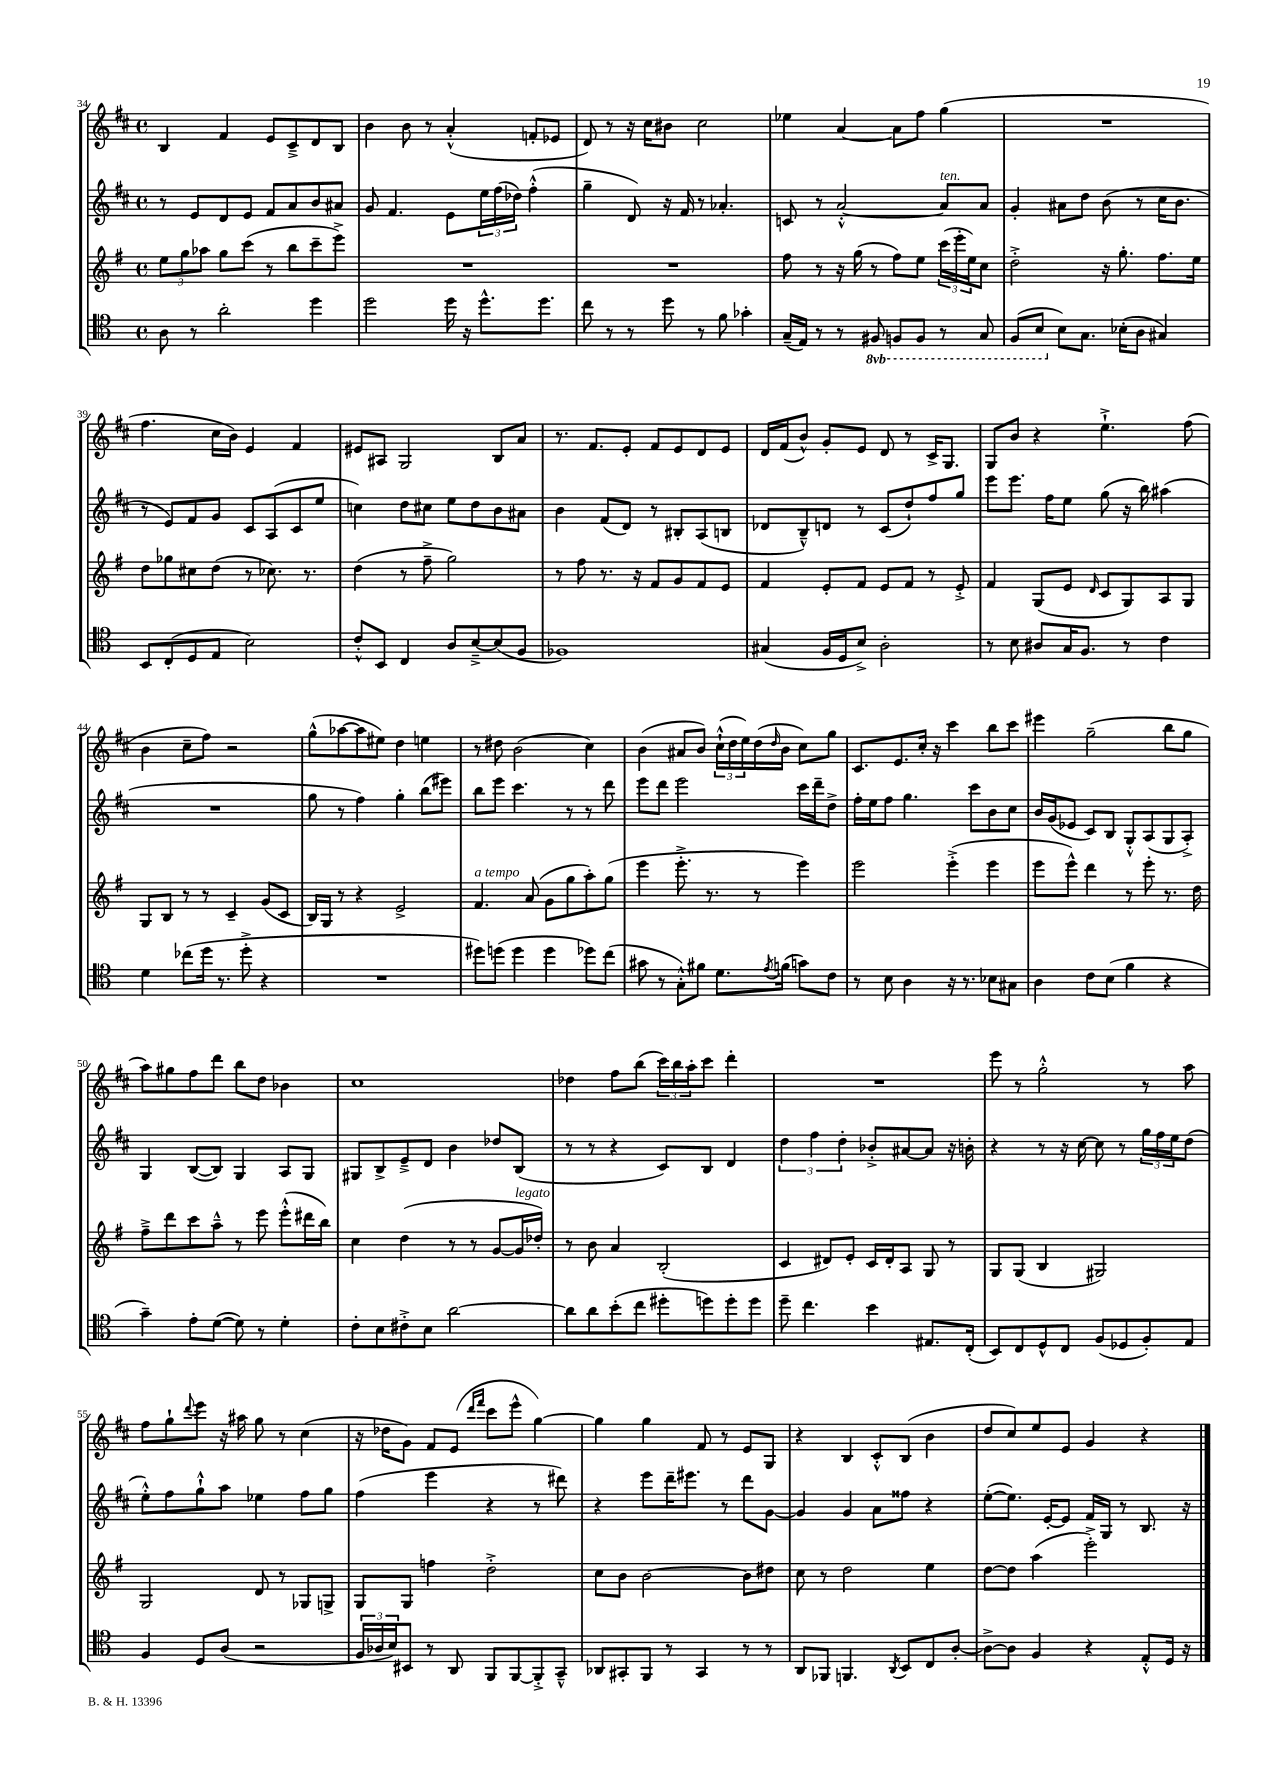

**kern	**kern	**kern	**kern
*part4	*part3	*part2	*part1
*staff4	*staff3	*staff2	*staff1
*clefC4	*clefG2	*clefG2	*clefG2
*k[]	*k[f#]	*k[f#c#]	*k[f#c#]
*M4/4	*M4/4	*M4/4	*M4/4
*met(c)	*met(c)	*met(c)	*met(c)
=34	=34	=34	=34
8A\	12ee\L	8r	4B/
.	12gg\	.	.
8r	.	8e/L	.
.	12aa-X\J	.	.
2a'\	8gg\L	8d/	4f#/
.	(8ccc\J	8e/J	.
.	8r	8f#/L	8e/L
.	8bb\L	8a/	8c#~^/
4dd\	8ccc~\	8b/	8d/
.	8eee^\J)	8a#X/J	8B/J
=35	=35	=35	=35
2dd\	1r	8g/	4b\
.	.	4.f#/	.
.	.	.	8b\
.	.	.	8r
16dd\	.	8e\L	(4a'^^/
16r	.	.	.
8.dd^^\L	.	24ee\L	.
.	.	(24ff#\	.
.	.	24dd-X\JJ)	.
.	.	(4ff#'^^\	8fn'/L
8.dd\J	.	.	.
.	.	.	8e-X/J
=36	=36	=36	=36
8cc\	1r	4gg~\	8d/)
8r	.	.	8r
8r	.	8d/)	16r
.	.	.	16cc#\KL
8dd\	.	16r	8b#X\J
.	.	16f#/	.
8r	.	8r	2cc#\
8f\	.	4.a-X'/	.
4g-X'\	.	.	.
=37	=37	=37	=37
(16G~/LL	8ff#\	8cn/	4ee-X\
16E/JJ)	.	.	.
8r	8r	8r	.
8r	16r	[2a'^^/	[4a/
.	(16gg\	.	.
*8ba	*	*	*
8FF#X/	8r	.	.
8FFn/L	8ff#\L)	.	8a\L]
8FF/J	8ee\J	.	8ff#\J
!	!	!LO:TX:a:i:t=ten.	!
8r	(24ccc\LL	8a/L]	(4gg\
.	24eee'\	.	.
.	24ee\J)	.	.
8GG/	8cc\J	8a/J	.
=38	=38	=38	=38
(8FF/L	2dd'^\	4g'/	1r
8BB/J	.	.	.
*X8ba	*	*	*
8B\L)	.	8a#X\L	.
8.G\J	.	8dd\J	.
.	16r	(8b\	.
(16B-X'\KL	8.gg'\	.	.
8A\J	.	8r	.
4G#X/)	8.ff#\L	16cc#\KL	.
.	.	8.b\J	.
.	16ee\Jk	.	.
!!LO:LB:g=z
=39	=39	=39	=39
8BB/L	8dd\L	8r	4.ff#\
(8C'/	8gg-X\	8e/L)	.
8D/	8cc#X\	8f#/	.
8E/J	(8dd\J	8g/J	16cc#\LL
.	.	.	16b\JJ)
2B\)	8r	8c#/L	4e/
.	8.cc-X\)	(8A/	.
.	.	8c#/	4f#/
.	8.r	.	.
.	.	8ee/J	.
=40	=40	=40	=40
8c'^^/L	(4dd\	4ccn\)	8e#X/L
8BB/J	.	.	8A#X/J
4C/	8r	8dd\L	2G/
.	8ff#~^\	8cc#X\J	.
8A/L	2gg\)	8ee\L	.
[8B~^/	.	8dd\	.
(8B/]	.	8b\	8B/L
8F/J	.	8a#X\J	8a/J
=41	=41	=41	=41
1F-X)	8r	4b\	8.r
.	8ff#\	.	.
.	.	.	8.f#/L
.	8.r	(8f#/L	.
.	.	8d/J)	8e'/J
.	16r	.	.
.	8f#/L	8r	8f#/L
.	8g/	8B#X'/L	8e/
.	8f#/	(8A/	8d/
.	8e/J	8Bn/J	8e/J
=42	=42	=42	=42
(4G#X/	4f#/	8d-X/L	16d/LL
.	.	.	(16f#/J
.	.	8B~^^/)	8b^^/J)
16F/LL	8e'/L	8dn/J	8g'/L
16D/J	.	.	.
8B^/J)	8f#/J	8r	8e/J
2A'\	8e/L	(8c#/L	8d/
.	8f#/J	8dd`/)	8r
.	8r	8ff#/	16c#^/KL
.	.	.	8.G/J
.	8e'^/	8gg/J	.
=43	=43	=43	=43
8r	4f#/	8eee\L	8G/L
8B\	.	8.eee\J	8b/J
8A#X/L	(8G/L	.	4r
.	.	16ff#\KL	.
16G/K	8e/J	8ee\J	.
8.F/J	.	.	.
.	16qqd/	.	.
.	8c/L	(8gg\	4.ee`^\
8r	8G/)	16r	.
.	.	16bb\)	.
4c\	8A/	(4aa#X\	.
.	8G/J	.	(8ff#\
!!LO:LB:g=z
=44	=44	=44	=44
4d\	8G/L	1r	4b\
.	8B/J	.	.
(8cc-X\L	8r	.	8cc#~\L
16dd\Jk	8r	.	8ff#\J)
8.r	.	.	.
.	4c~/	.	2r
8dd'^\	.	.	.
4r	(8g/L	.	.
.	8c/J	.	.
=45	=45	=45	=45
1r	16B/LL)	8gg\	(8gg^^\L
.	16G/JJ	.	.
.	8r	8r	[8aa-X\
.	4r	4ff#\)	8aa-\]
.	.	.	8ee#X\J)
.	2e^/	4gg'\	4dd\
.	.	(8bb\L	4een\
.	.	8eee#X\J)	.
=46	=46	=46	=46
!	!LO:TX:a:i:t=a tempo	!	!
8dd#X\L)	4.f#/	8bb\L	8r
(8ddn\J	.	8eee\J	8dd#X\
4dd\	.	4.ccc#\	(2b\
.	(8a/	.	.
4dd\	8g\L	.	.
.	8gg\	8r	.
8dd-X\L)	8aa'\)	8r	4cc#\)
(8cc\J	(8gg\J	8ddd\	.
=47	=47	=47	=47
8g#X\	4eee\	8eee\L	(4b\
8r	.	8ddd\J	.
8G'^^\L)	8.eee'^\	2eee\	8a#X/L
8f#X\J	.	.	8b/J)
.	8.r	.	.
8.d\L	.	.	(24cc#`^^\LL
.	.	.	24dd\
.	.	.	24ee\)
.	8r	.	(16dd\
8qe/	.	.	16qqdd/
(16fn\Jk	.	.	16b\JJ
8gn\L)	4eee\)	16ccc#\LL	8cc#\L)
.	.	16ddd~\J	.
8c\J	.	8dd^\J	8gg\J
=48	=48	=48	=48
8r	2eee\	16ff#'\LL	8.c#/L
.	.	16ee\J	.
8B\	.	8ff#\J	.
.	.	.	8.e/
4A\	.	4.gg\	.
.	.	.	16cc#'/Jk
.	.	.	16r
16r	(4eee'^\	.	4ccc#\
8.r	.	.	.
.	.	8ccc#\L	.
8B-X\L	4eee\	8b\	8bb\L
8G#X\J	.	8cc#\J	8ccc#\J
=49	=49	=49	=49
4A\	8eee\L	16b/LL	4eee#X\
.	.	(16g/J	.
.	8eee^^\J)	8e-X/J	.
8c\L	4ddd\	8c#/L)	(2gg~\
(8B\J	.	8B/J	.
4f\	8r	8G'^^/L	.
.	8eee'\	(8A/	.
4r	8.r	8G/	8bb\L
.	.	8A'^/J)	8gg\J
.	16dd\	.	.
!!LO:LB:g=z
=50	=50	=50	=50
4g~\)	8ff#~^\L	4G/	8aa\L)
.	8ddd\	.	8gg#X\
8e'\L	8ccc\	([8B/L	8ff#\
([8d\J	8aa~^^\J	8B/J])	8ddd\J
8d\])	8r	4G/	8bb\L
8r	8eee\	.	8dd\J
4d'\	(8eee'^^\L	8A/L	4b-X\
.	16ddd#X\L	8G/J	.
.	16bb\JJ)	.	.
=51	=51	=51	=51
8c'\L	4cc\	8G#X/L	1cc#
8B\	.	8B^/	.
8c#X'^\	(4dd\	8e~^/	.
8B\J	.	8d/J	.
[2a\	8r	4b\	.
.	8r	.	.
.	[8g/L	8dd-X/L	.
!	!LO:TX:a:i:t=legato	!	!
.	16g/L]	(8B/J	.
.	16dd-X'/JJ)	.	.
=52	=52	=52	=52
8a\L]	8r	8r	4dd-X\
8a\	8b\	8r	.
(8b'\	4a/	4r	8ff#\L
8cc\J	.	.	(8bb\J
8dd#X'\L	(2B'/	8c#/L)	24ccc#\LL)
.	.	.	24bb\
.	.	.	24aa'\J
8ddn\)	.	8B/J	8ccc#\J
8dd'\	.	4d/	4ddd'\
8dd\J	.	.	.
=53	=53	=53	=53
8dd~\	4c/	6dd\	1r
4.cc\	.	.	.
.	.	6ff#\	.
.	8d#X/L)	.	.
.	.	6dd'\	.
.	8e'/J	.	.
4b\	16c/LL	8b-X'^/L	.
.	16d#'/J	.	.
.	8A/J	[8a#X/	.
8.E#X/L	8G/	8a#/J]	.
.	8r	16r	.
(16C'/Jk	.	16bn'\	.
=54	=54	=54	=54
8BB/L)	8G/L	4r	8eee\
8C/	(8G/J	.	8r
8D^^/	4B/	8r	2gg'^^\
8C/J	.	16r	.
.	.	[16cc#\	.
(8F/L	2G#X/)	8cc#\]	.
8D-X/	.	8r	.
8F'/)	.	24gg\LL	8r
.	.	24ff#\	.
.	.	24ee\J	.
8E/J	.	(8dd\J	8aa\
!!LO:LB:g=z
=55	=55	=55	=55
4F/	2G/	8ee'^^\L)	8ff#\L
.	.	8ff#\	8gg`\
.	.	.	8qqddd/
8D/L	.	8gg`^^\	8eee\J
(8A/J	.	8aa\J	16r
.	.	.	16aa#X\
2r	8d/	4ee-X\	8gg\
.	8r	.	8r
.	8G-X/L	8ff#\L	(4cc#\
.	8Gn^/J	8gg\J	.
=56	=56	=56	=56
24F/LL	8G/L	(4ff#\	16r
24A-X/	.	.	.
.	.	.	16dd-X\KL
24B/J)	.	.	.
8BB#X/J	8G/J	.	8g\J)
8r	4ffn\	4eee\	8f#/L
8AA/	.	.	(8e/J
.	.	.	16qqddd/LL
.	.	.	16qqfff#/JJ
8FF/L	2dd'^\	4r	8ccc#\L
[8FF/	.	.	8eee^^\J
8FF'^/]	.	8r	[4gg\)
8GG~^^/J	.	8ddd#X\)	.
=57	=57	=57	=57
8AA-X/L	8cc\L	4r	4gg\]
8GG#X'/	8b\J	.	.
8FF/J	[2b\	8eee\L	4gg\
8r	.	16ddd~\K	.
.	.	8.eee#X\J	.
4GG#/	.	.	8f#/
.	.	8r	8r
8r	8b\L]	8ddd\L	8e/L
8r	8dd#X\J	[8g\J	8G/J
=58	=58	=58	=58
8AA/L	8cc\	4g/]	4r
8FF-X/J	8r	.	.
4.FFn/	2dd\	4g/	4B/
.	.	8a\L	8c#'^^/L
8qAA/	.	.	.
8BB/L	.	8ff##X\J	(8B/J
8C/	4ee\	4r	4b\
[8A'/J	.	.	.
=59	=59	=59	=59
8A^\L_	[8dd\L	([8ee'\L	8dd/L
8A\J]	8dd\J]	8.ee\J])	8cc#/)
4F/	(4aa\	.	8ee/
.	.	[16e'/KL	.
.	.	8e/J]	8e/J
4r	2eee'^\)	16f#/LL	4g/
.	.	16G/JJ	.
.	.	8r	.
8E'^^/L	.	8.B/	4r
16D/Jk	.	.	.
16r	.	16r	.
==	==	==	==
*-	*-	*-	*-
